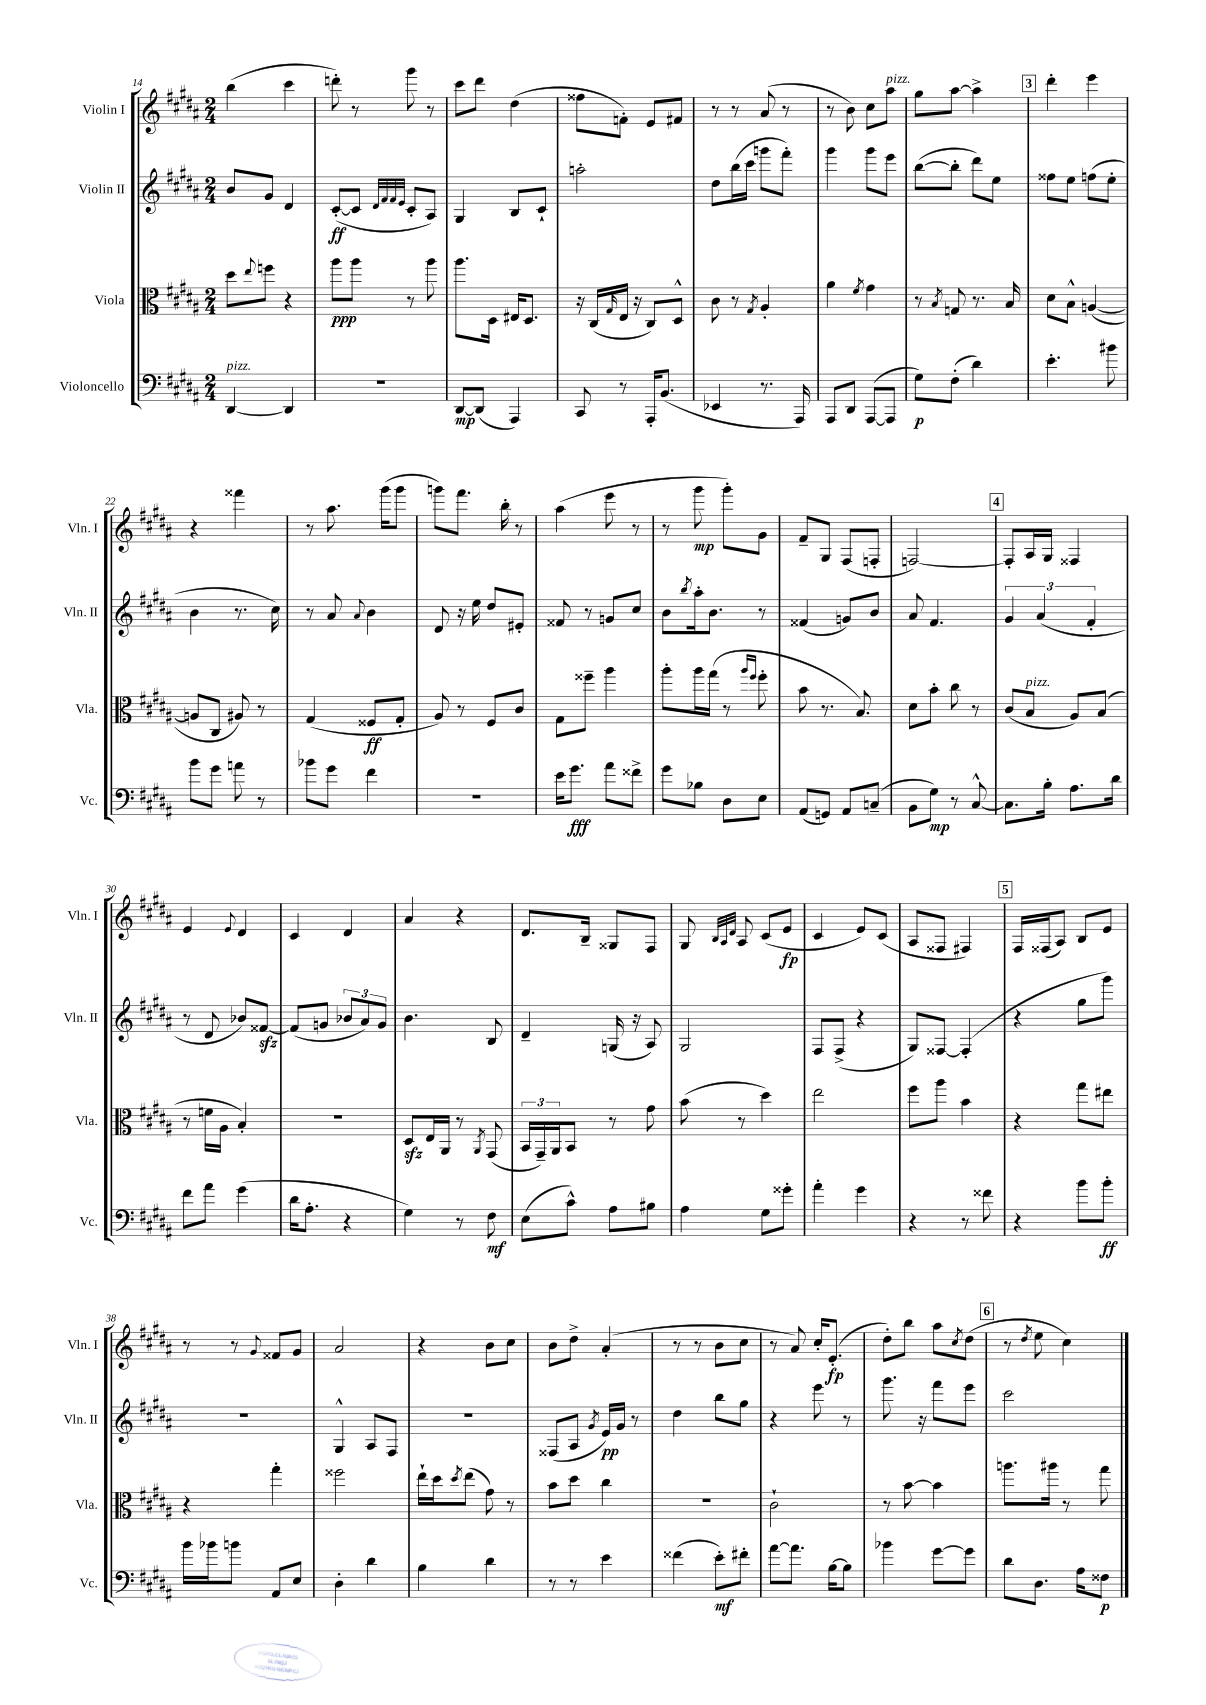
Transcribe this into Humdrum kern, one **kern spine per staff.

**kern	**kern	**kern	**kern
*staff4	*staff3	*staff2	*staff1
*clefF4	*clefC3	*clefG2	*clefG2
*k[f#c#g#d#a#]	*k[f#c#g#d#a#]	*k[f#c#g#d#a#]	*k[f#c#g#d#a#]
*M2/4	*M2/4	*M2/4	*M2/4
[4DD#	8dd#	8b	(4bb
.	8qqee	.	.
.	8ff	8g#	.
4DD#]	4r	4d#	4ccc#
=	=	=	=
2r	8aa#	([8c#'	8ddd')
.	8aa#	8c#]	8r
.	.	32qqd#	.
.	.	32qqf#	.
.	.	32qqf#	.
.	.	32qqe	.
.	8r	8c#'	8ggg#
.	8aa#	8A#)	8r
=	=	=	=
[8DD#	8.aa#	4G#	8ccc#
(8DD#]	.	.	8ddd#
.	16D#	.	.
4AAA#)	16E#	8B	(4dd#
.	8.D#	.	.
.	.	8c#`	.
=	=	=	=
8CC#	16r	2aa'	8ff##
.	(16C#	.	.
.	16qqG#	.	.
8r	16E	.	8f')
.	16r	.	.
16AAA#'	8C#)	.	8e
(8.BB	.	.	.
.	8D#^^	.	8f#
=	=	=	=
4EE-	8c#	8dd#	8r
.	8r	(16bb	8r
.	.	16ccc#	.
.	8qG#	.	.
8.r	4A#'	8ggg	(8a#
.	.	8fff#')	8r
16AAA#)	.	.	.
=	=	=	=
8AAA#	4a#	4ggg#	8r
8DD#	.	.	8b)
.	8qf#	.	.
([8AAA#	4g#	8ggg#	8cc#
8AAA#]	.	8eee	8aa#
=	=	=	=
8G#)	8r	([8bb	8gg#
.	8qB	.	.
(8F#'	8G	8bb']	[8aa#
4d#)	8.r	8ddd#)	4aa#^]
.	.	8ee	.
.	16B	.	.
=	=	=	=
4.e'	8d#	8ff##	4ddd#'
.	8B^^	8ee	.
.	([4A	(8ff	4eee
8b#	.	8ee'	.
=	=	=	=
8b	8A]	4b	4r
8g#	8C#	.	.
8a	8A#)	8.r	4fff##
8r	8r	.	.
.	.	16cc#)	.
=	=	=	=
8b-	(4G#	8r	8r
8g#	.	8a#	8.aa#
.	.	8qqa#	.
4f#	8F##	4b	.
.	.	.	(16ggg#
.	8G#'	.	8ggg#
=	=	=	=
2r	8A#)	8d#	8ggg)
.	8r	16r	8.fff#
.	.	16ee	.
.	8F#	8dd#	.
.	.	.	16bb'
.	8c#	8e#'	8r
=	=	=	=
16e	8G#	8f##	(4aa#
8.g#	.	.	.
.	8ff##~	8r	.
8a#	4aa#	8g	8eee
8f##^	.	8cc#	8r
=	=	=	=
8g#	8aa#'	8b	8r
.	.	8qbb	.
8B-	16aa#	16aa#'	8ggg#
.	(16gg#	8.b	.
8D#	8r	.	8ggg#')
.	16qqaa#	.	.
.	16qqff#	.	.
8E	8ff#'	8r	8g#
=	=	=	=
(8AA#	8b	(4f##	8f#~
8GG)	8.r	.	8G#
8AA#	.	8g)	(8F#
.	8.B)	.	.
(8C~	.	8b	8F'
=	=	=	=
8BB	8d#	8a#	[2F)
8G#)	8b'	4.f#	.
8r	8cc#	.	.
[8C#^^	8r	.	.
=	=	=	=
8.C#]	(8c#	6g#	8F']
.	8B	.	16A#
.	.	(6a#	.
16B'	.	.	16G#
8.A#	8A#)	.	4F##
.	.	6f#'	.
.	(8B	.	.
16d#	.	.	.
=	=	=	=
8f#	8r	8r	4e
8a#	16f	8d#	.
.	16A#	.	.
.	.	.	8qqe
(4g#	4B')	8b-)	4d#
.	.	[8f##	.
=	=	=	=
16d#	2r	(8f##]	4c#
8.A#'	.	.	.
.	.	8g	.
4r	.	12b-	4d#
.	.	12a#)	.
.	.	12g	.
=	=	=	=
4G#)	8D#	4.b	4a#
.	16E	.	.
.	16AA#	.	.
8r	8r	.	4r
.	8qAA#	.	.
8F#	(8GG#	8B	.
=	=	=	=
(8E	24BB	4d#~	8.d#
.	24GG#~)	.	.
.	24AA#	.	.
8c#^^)	8BB	.	.
.	.	.	16B~
8A#	8r	(16G	8G##
.	.	16r	.
8B#	8g#	8A#)	8F#
=	=	=	=
4A#	(8b	2G#	8G#
.	.	.	32qqB
.	.	.	32qqA#
.	.	.	32qqd#
.	8r	.	8A#
8G#	4dd#)	.	(8c#
8g##'	.	.	8e
=	=	=	=
4a#'	2ee	8F#	4c#
.	.	(8F#^	.
4g#	.	4r	8e)
.	.	.	(8c#
=	=	=	=
4r	8ff#	8G#)	8A#
.	8aa#	[8F##	8F##
8r	4b	(4F##']	4F#)
8f##	.	.	.
=	=	=	=
4r	4r	4r	16F#
.	.	.	(16F##
.	.	.	8A#)
8b	8gg#	8gg#	8B
8b'	8ee#	8ggg#)	8e
=	=	=	=
16b	4r	2r	8r
16b-	.	.	.
8b	.	.	8r
.	.	.	8qqg#
8AA#	4gg#'	.	8f##
8E	.	.	8g#
=	=	=	=
4D#'	2ff##	4G#^^	2a#
4d#	.	8A#	.
.	.	8F#	.
=	=	=	=
4B	16ee`	2r	4r
.	16dd#	.	.
.	8qdd#	.	.
.	(8ee	.	.
4d#	8g#)	.	8b
.	8r	.	8cc#
=	=	=	=
8r	8b	(8F##	8b
8r	8dd#	8A#	8dd#^
.	.	8qg#	.
4e	4cc#	16e)	(4a#'
.	.	16g#	.
.	.	8r	.
=	=	=	=
(4f##	2r	4dd#	8r
.	.	.	8r
8e')	.	8bb	8b
8f#'	.	8gg#	8cc#
=	=	=	=
[8a#	2c#`	4r	8r
8.a#]	.	.	8a#)
.	.	8eee	16cc#'
[16B	.	.	(8.e'
8B]	.	8r	.
=	=	=	=
4b-	8r	8.ggg#	8dd#')
.	[8b	.	8bb
.	.	16r	.
[8g#	4b]	8fff#	8aa#
.	.	.	8qcc#
8g#]	.	8eee	(8dd#
=	=	=	=
8d#	8.aa	2ccc#	8r
.	.	.	8qdd#
8.D#	.	.	8ee
.	16aa#	.	.
.	8r	.	4cc#)
16A#	.	.	.
8F##	8gg#	.	.
==	==	==	==
*-	*-	*-	*-
